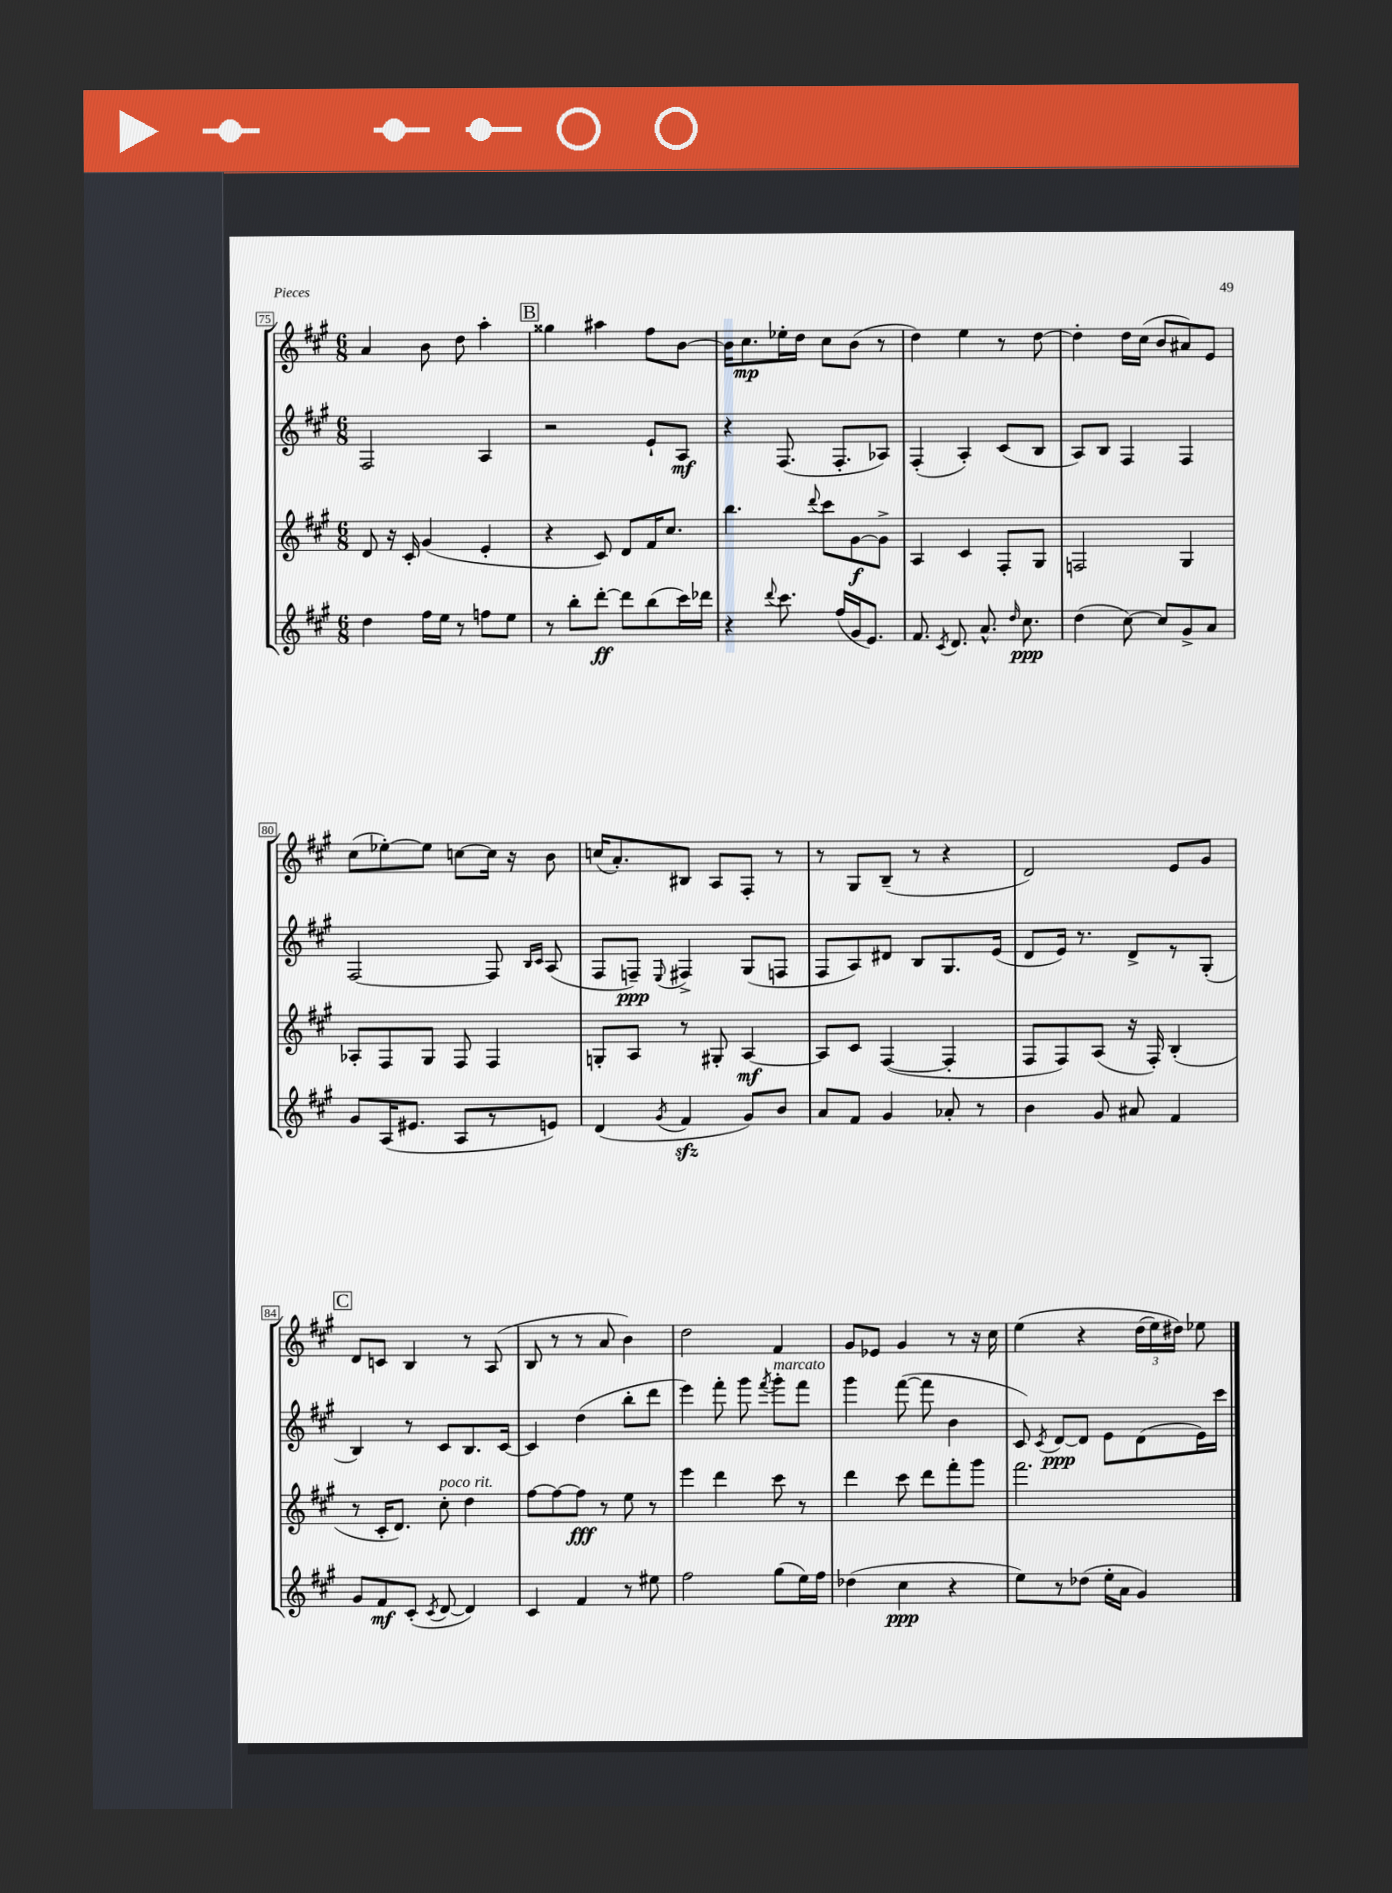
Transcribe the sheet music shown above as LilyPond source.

<<
\new StaffGroup <<
\new Staff = "s0" {
    \clef treble \key a \major \numericTimeSignature \time 6/8
    \autoBeamOff a'4 b'8 d''8 a''4-. |
    \mark \markup { \box "B" } gisis''4 ais''4 fis''8[ b'8]~ |
    b'16[ cis''8.\mp ees''16-. d''16] cis''8[ b'8]( r8 |
    d''4) e''4 r8 d''8~ |
    d''4-. d''16[ cis''16]( b'8[ ais'8) e'8] |
    cis''8[( ees''8~-.) ees''8] c''8[~ c''16] r16 b'8 |
    c''16[( a'8.-.) bis8] a8[ fis8]-. r8 |
    r8 gis8[ b8]--( r8 r4 |
    d'2) e'8[ gis'8] |
    \mark \markup { \box "C" } d'8[ c'8] b4 r8 a8( |
    b8 r8 r8 a'8 b'4) |
    d''2 fis'4 |
    gis'8[ ees'8] gis'4 r8 r16 cis''16 |
    e''4\( r4 \tuplet 3/2 { d''16[( e''16) dis''16]\) } ees''8 \bar "|." |
}
\new Staff = "s1" {
    \clef treble \key a \major \numericTimeSignature \time 6/8
    \autoBeamOff fis2 a4 |
    \mark \markup { \box "B" } r2 e'8[-! a8]\mf |
    r4 fis8.( fis8.[-. aes8]) |
    fis4-.( a4-.) cis'8[( b8] |
    a8[) b8] fis4 fis4 |
    fis2~ fis8 \grace { b16[ cis'16] } a8( |
    fis8[ f8]--\ppp) \appoggiatura { e8 } fis4-> gis8[( f8] |
    fis8[ a8) dis'8] b8[ gis8. e'16]( |
    d'8[ e'16]) r8. d'8[-> r8 gis8]-.( |
    \mark \markup { \box "C" } b4) r8 cis'8[ b8. cis'16]~ |
    cis'4 d''4( b''8[-. d'''8] |
    e'''4) fis'''8-. gis'''8 \acciaccatura { fis'''8 } gis'''8[-.^\markup { \italic "marcato" } fis'''8] |
    gis'''4 fis'''8~( fis'''8 b'4 |
    cis'8) \acciaccatura { cis'8 } d'8[~\ppp d'8] e'8[ d'8( e'16) cis'''16] \bar "|." |
}
\new Staff = "s2" {
    \clef treble \key a \major \numericTimeSignature \time 6/8
    \autoBeamOff d'8 r16 cis'16-. gis'4( e'4-. |
    \mark \markup { \box "B" } r4 cis'8) d'8[ fis'16 cis''8.] |
    b''4. \appoggiatura { d'''8 } cis'''8[ gis'8~\f gis'8]-> |
    a4 cis'4 fis8[-. gis8] |
    f2 gis4 |
    aes8[-. fis8 gis8] fis8 fis4 |
    g8[-. a8] r8 gis8-. a4~\mf |
    a8[ cis'8] fis4~( fis4-. |
    fis8[ fis8) a8]( r16 fis16-.) b4-.( |
    \mark \markup { \box "C" } r8 cis'16[-. d'8.]) cis''8-.^\markup { \italic "poco rit." } d''4 |
    fis''8[~ fis''8~ fis''8]\fff r8 e''8 r8 |
    e'''4 d'''4 cis'''8 r8 |
    d'''4 cis'''8 d'''8[ fis'''8-. gis'''8] |
    fis'''2. \bar "|." |
}
\new Staff = "s3" {
    \clef treble \key a \major \numericTimeSignature \time 6/8
    \autoBeamOff d''4 fis''16[ e''16] r8 f''8[ e''8] |
    \mark \markup { \box "B" } r8 b''8[-. d'''8]~-.\ff d'''8[ b''8( cis'''16) des'''16] |
    r4 \appoggiatura { d'''8 } cis'''8. fis''16[( gis'16 e'8.]) |
    fis'8. \acciaccatura { cis'8 } d'8. a'8.-^ \grace { d''16 } cis''8.\ppp |
    d''4( cis''8~) cis''8[ gis'8-> a'8] |
    gis'8[ a16( eis'8.] a8[ r8 e'8]) |
    d'4( \acciaccatura { gis'8 } fis'4\sfz gis'8[) b'8] |
    a'8[ fis'8] gis'4 aes'8-. r8 |
    b'4 gis'8 ais'8 fis'4 |
    \mark \markup { \box "C" } gis'8[ fis'8\mf cis'8]-.( \acciaccatura { cis'8 } d'8~ d'4) |
    cis'4 fis'4 r8 eis''8 |
    fis''2 gis''8[( e''16) fis''16] |
    des''4( cis''4\ppp r4 |
    e''8[) r8 des''8]( e''16[-. a'16] gis'4) \bar "|." |
}
>>
>>
\layout { \context { \Score currentBarNumber = #75 \override BarNumber.stencil = #(make-stencil-boxer 0.1 0.3 ly:text-interface::print) } }
